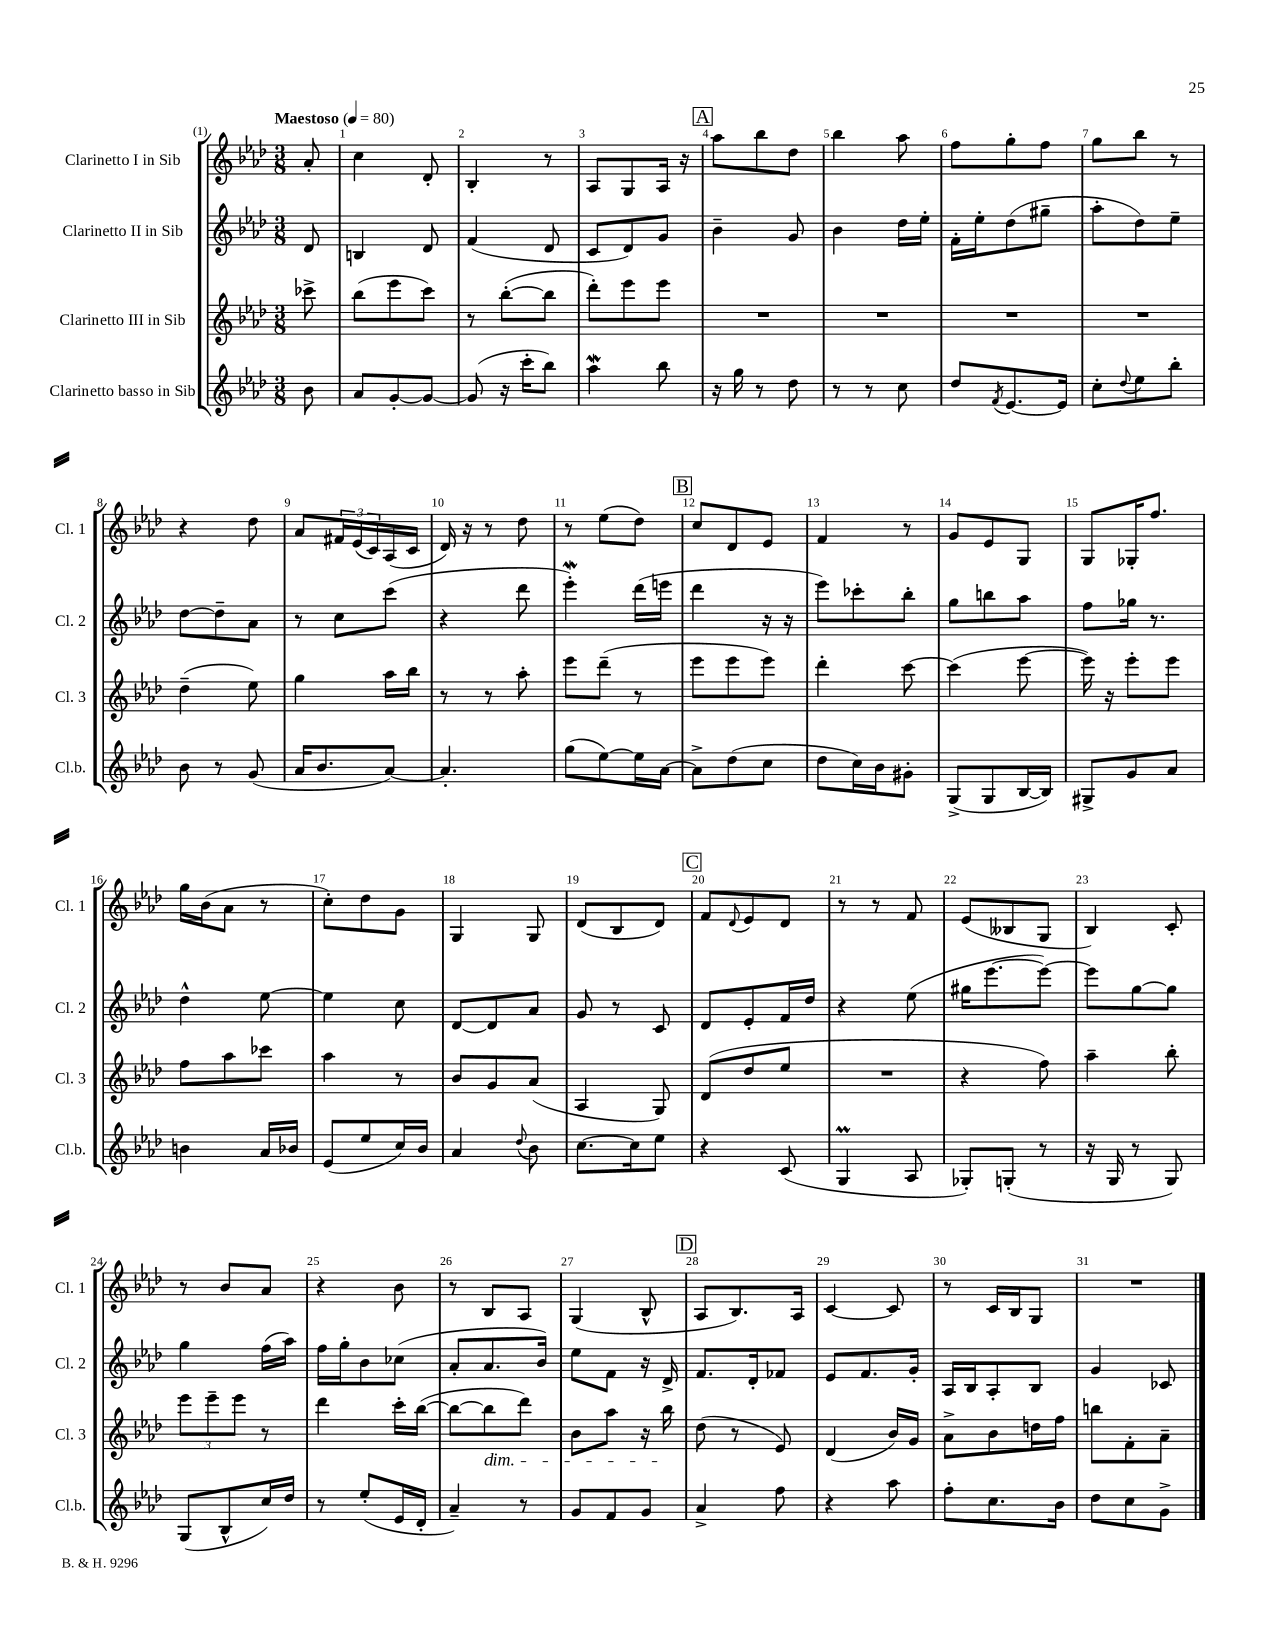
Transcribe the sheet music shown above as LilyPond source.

<<
\new StaffGroup <<
\new Staff = "s0" \with { instrumentName = "Clarinetto I in Sib" shortInstrumentName = "Cl. 1" } {
    \clef treble \key aes \major \numericTimeSignature \time 3/8 \partial 8 \tempo "Maestoso" 4 = 80
    aes'8-. |
    c''4 des'8-. |
    bes4-. r8 |
    aes8 g8 aes16 r16 |
    \mark \markup { \box "A" } aes''8 bes''8 des''8 |
    bes''4 aes''8 |
    f''8 g''8-. f''8 |
    g''8 bes''8 r8 |
    r4 des''8 |
    aes'8 \tuplet 3/2 { fis'16 ees'16( c'16) } aes16( c'16 |
    des'16) r16 r8 des''8 |
    r8 ees''8( des''8) |
    \mark \markup { \box "B" } c''8 des'8 ees'8 |
    f'4 r8 |
    g'8 ees'8 g8 |
    g8 ges16-. f''8. |
    g''16 bes'16( aes'8 r8 |
    c''8-.) des''8 g'8 |
    g4 g8 |
    des'8( bes8 des'8) |
    \mark \markup { \box "C" } f'8 \appoggiatura { des'8 } ees'8 des'8 |
    r8 r8 f'8 |
    ees'8( beses8 g8 |
    bes4) c'8-. |
    r8 bes'8 aes'8 |
    r4 bes'8 |
    r8 bes8 aes8 |
    g4( bes8-^ |
    \mark \markup { \box "D" } aes8 bes8.) aes16 |
    c'4~ c'8 |
    r8 c'16 bes16 g8 |
    R4. \bar "|." |
}
\new Staff = "s1" \with { instrumentName = "Clarinetto II in Sib" shortInstrumentName = "Cl. 2" } {
    \clef treble \key aes \major \numericTimeSignature \time 3/8 \partial 8
    des'8 |
    b4 des'8 |
    f'4( des'8 |
    c'8 des'8) g'8 |
    \mark \markup { \box "A" } bes'4-- g'8 |
    bes'4 des''16 ees''16-. |
    f'16-. ees''16-. des''8( gis''8-- |
    aes''8-. des''8) ees''8-- |
    des''8~ des''8-- aes'8 |
    r8 c''8 c'''8( |
    r4 des'''8 |
    ees'''4-.\mordent) des'''16( e'''16 |
    \mark \markup { \box "B" } des'''4 r16 r16 |
    ees'''8) ces'''8-. bes''8-. |
    g''8 b''8 aes''8 |
    f''8 ges''16 r8. |
    des''4-^ ees''8~ |
    ees''4 c''8 |
    des'8~ des'8 aes'8 |
    g'8 r8 c'8 |
    \mark \markup { \box "C" } des'8 ees'8-. f'16 des''16 |
    r4 ees''8( |
    gis''16 ees'''8.~ ees'''8~) |
    ees'''8 g''8~ g''8 |
    g''4 f''16( aes''16) |
    f''16 g''16-. bes'8 ces''8( |
    aes'8-. aes'8. bes'16) |
    ees''8 f'8 r16 des'16-> |
    \mark \markup { \box "D" } f'8. des'16-. fes'8 |
    ees'8 f'8. g'16-. |
    aes16 bes16 aes8-. bes8 |
    g'4 ces'8 \bar "|." |
}
\new Staff = "s2" \with { instrumentName = "Clarinetto III in Sib" shortInstrumentName = "Cl. 3" } {
    \clef treble \key aes \major \numericTimeSignature \time 3/8 \partial 8
    ces'''8-> |
    bes''8( ees'''8 c'''8) |
    r8 bes''8~-.( bes''8 |
    des'''8-.) ees'''8 ees'''8 |
    \mark \markup { \box "A" } R4. |
    R4. |
    R4. |
    R4. |
    des''4--( ees''8) |
    g''4 aes''16 bes''16 |
    r8 r8 aes''8-. |
    ees'''8 des'''8--( r8 |
    \mark \markup { \box "B" } ees'''8 ees'''8 ees'''8) |
    des'''4-. c'''8~ |
    c'''4( ees'''8~ |
    ees'''16) r16 ees'''8-. ees'''8 |
    f''8 aes''8 ces'''8 |
    aes''4 r8 |
    bes'8 g'8 aes'8( |
    aes4 g8) |
    \mark \markup { \box "C" } des'8( des''8 ees''8 |
    R4. |
    r4 f''8) |
    aes''4-- bes''8-. |
    \tuplet 3/2 { ees'''8 ees'''8-- ees'''8 } r8 |
    des'''4 c'''16-. bes''16~( |
    bes''8~ bes''8\dim des'''8) |
    bes'8 aes''8 r16 bes''16\! |
    \mark \markup { \box "D" } des''8( r8 ees'8) |
    des'4( bes'16) g'16 |
    aes'8-> bes'8 d''16 f''16 |
    b''8 f'8-. aes'8-- \bar "|." |
}
\new Staff = "s3" \with { instrumentName = "Clarinetto basso in Sib" shortInstrumentName = "Cl.b." } {
    \clef treble \key aes \major \numericTimeSignature \time 3/8 \partial 8
    bes'8 |
    aes'8 g'8~-. g'8~ |
    g'8( r16 c'''16-. bes''8) |
    aes''4\mordent bes''8 |
    \mark \markup { \box "A" } r16 g''16 r8 des''8 |
    r8 r8 c''8 |
    des''8 \acciaccatura { f'8 } ees'8.~ ees'16 |
    c''8-. \appoggiatura { des''8 } ees''8 bes''8-. |
    bes'8 r8 g'8( |
    aes'16 bes'8. aes'8~) |
    aes'4.-. |
    g''8( ees''8~) ees''16 aes'16~ |
    \mark \markup { \box "B" } aes'8-> des''8( c''8 |
    des''8 c''16) bes'16 gis'8-. |
    g8->( g8 bes16~ bes16) |
    gis8-> g'8 aes'8 |
    b'4 aes'16 bes'16 |
    ees'8( ees''8 c''16) bes'16 |
    aes'4 \appoggiatura { des''8 } bes'8 |
    c''8.~ c''16 ees''8 |
    \mark \markup { \box "C" } r4 c'8( |
    g4\prall aes8 |
    ges8-.) g8-.( r8 |
    r16 g16 r8 g8) |
    g8( bes8-^ c''16) des''16 |
    r8 ees''8-.( ees'16 des'16-. |
    aes'4--) r8 |
    g'8 f'8 g'8 |
    \mark \markup { \box "D" } aes'4-> f''8 |
    r4 aes''8 |
    f''8-. c''8. bes'16 |
    des''8 c''8 g'8-> \bar "|." |
}
>>
>>
\layout { \context { \Score \override BarNumber.break-visibility = ##(#f #t #t) barNumberVisibility = #all-bar-numbers-visible } }
